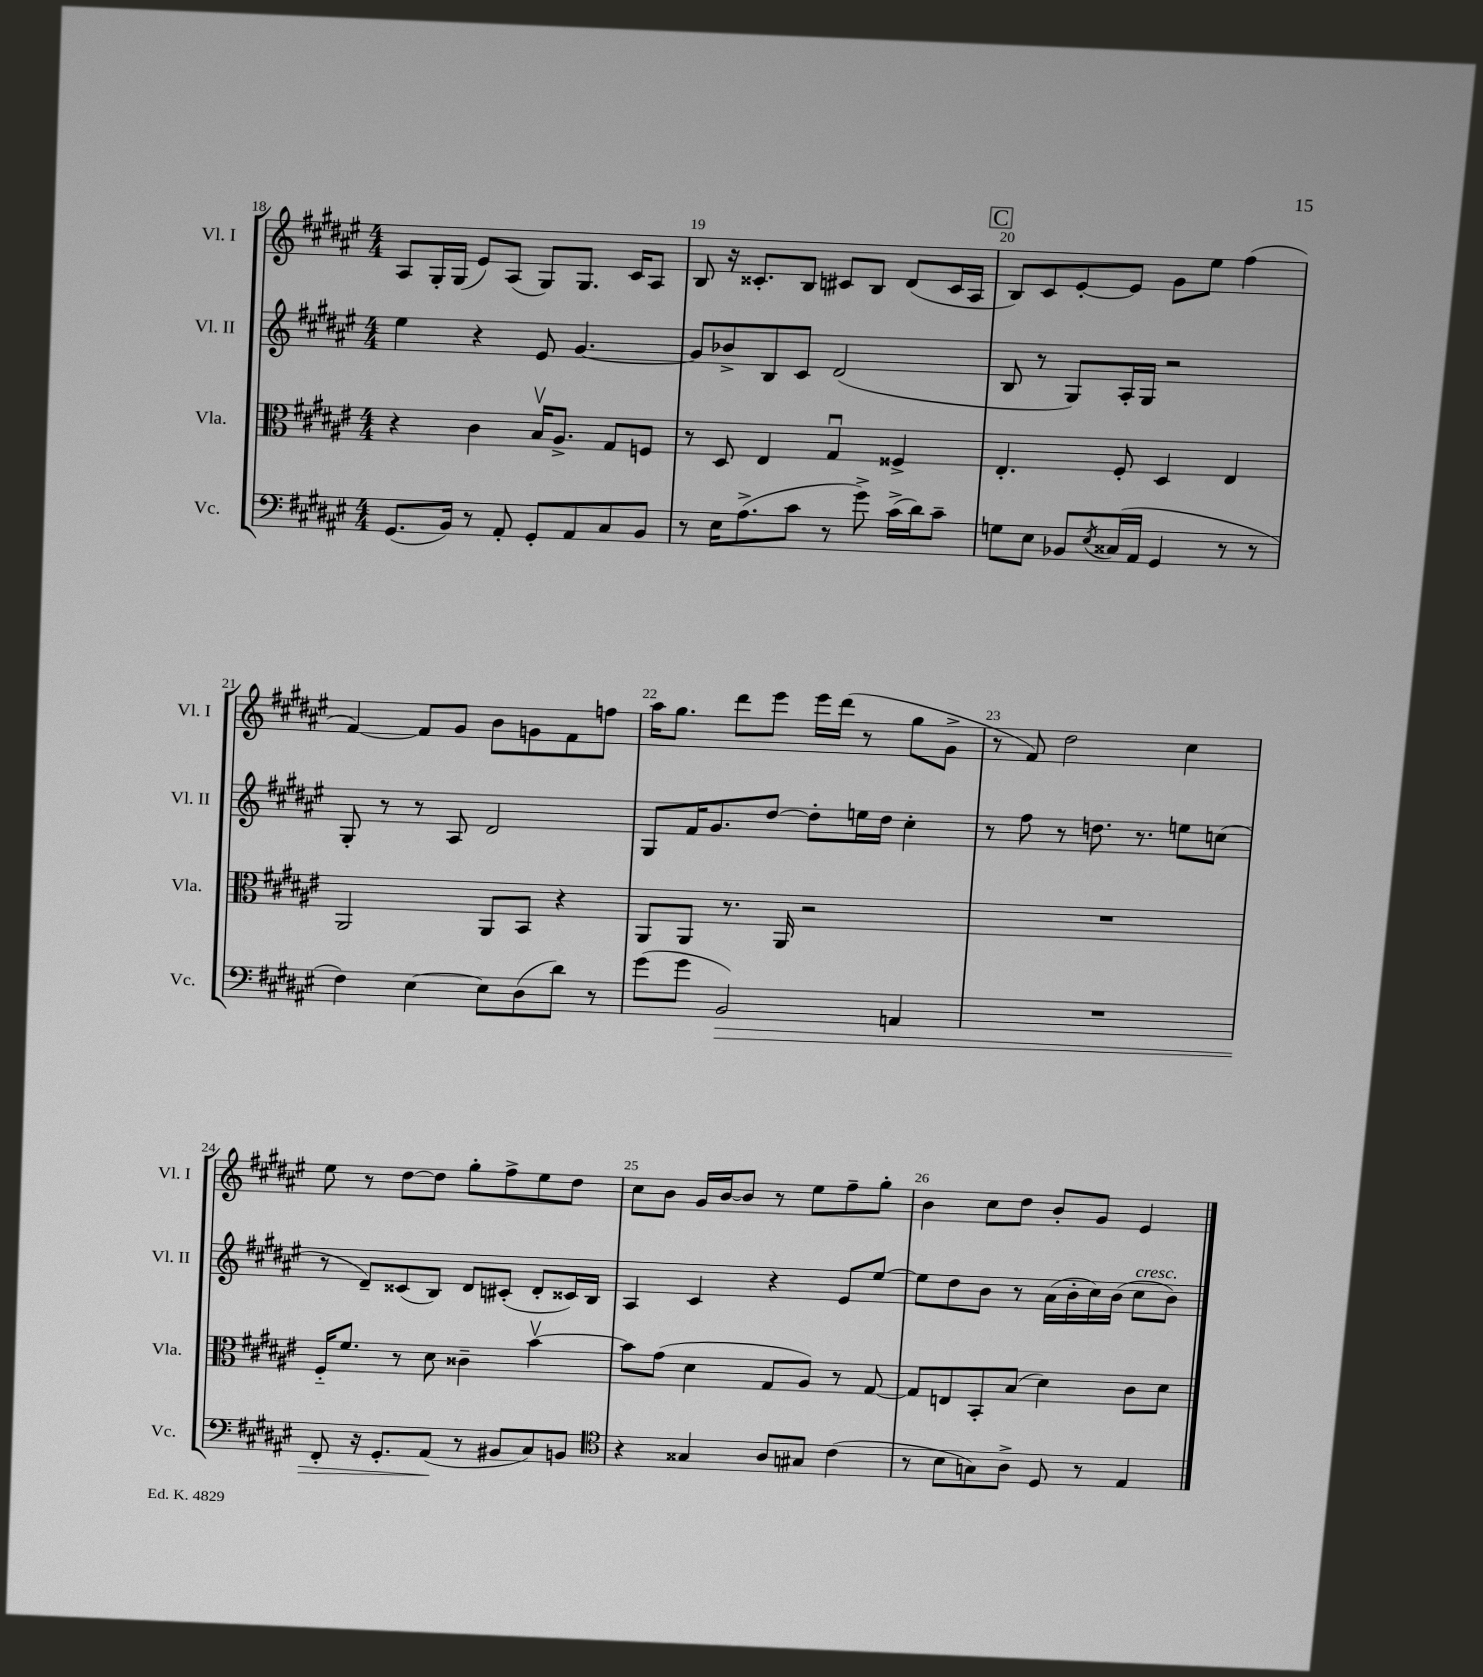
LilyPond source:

<<
\new StaffGroup <<
\new Staff = "s0" \with { instrumentName = "Vl. I" shortInstrumentName = "Vl. I" } {
    \clef treble \key fis \major \numericTimeSignature \time 4/4
    ais8 gis16-. gis16( eis'8) ais8( gis8) gis8. cis'16 ais8 |
    b8 r16 cisis'8.-. b8 cis'8 b8 dis'8( cis'16 ais16 |
    \mark \markup { \box "C" } b8) cis'8 eis'8~-. eis'8 gis'8 eis''8 fis''4( |
    fis'4~) fis'8 gis'8 b'8 g'8 fis'8 f''8 |
    ais''16 gis''8. dis'''8 eis'''8 eis'''16 dis'''16( r8 gis''8 gis'8-> |
    r8 fis'8) dis''2 cis''4 |
    eis''8 r8 dis''8~ dis''8 gis''8-. fis''8-> eis''8 dis''8 |
    cis''8 b'8 gis'16 b'16~ b'8 r8 eis''8 fis''8-- gis''8-. |
    b'4 cis''8 dis''8 b'8-. gis'8 eis'4 \bar "|." |
}
\new Staff = "s1" \with { instrumentName = "Vl. II" shortInstrumentName = "Vl. II" } {
    \clef treble \key fis \major \numericTimeSignature \time 4/4
    eis''4 r4 eis'8 gis'4.~ |
    gis'8 bes'8-> b8 cis'8 dis'2( |
    \mark \markup { \box "C" } b8 r8 gis8) ais16-. gis16 r2 |
    gis8-. r8 r8 ais8 dis'2 |
    gis8 fis'16 gis'8. dis''8~ dis''8-. e''16 dis''16 cis''4-. |
    r8 fis''8 r8 d''8. r8. e''8 c''8( |
    r8 dis'8--) cisis'8( b8) dis'8 cis'8-.( dis'8-. cisis'16) b16 |
    ais4 cis'4 r4 eis'8 eis''8~ |
    eis''8 dis''8 b'8 r8 ais'16( b'16-. cis''16) b'16( cis''8^\markup { \italic "cresc." } b'8) \bar "|." |
}
\new Staff = "s2" \with { instrumentName = "Vla." shortInstrumentName = "Vla." } {
    \clef alto \key fis \major \numericTimeSignature \time 4/4
    r4 cis'4 b16\upbow ais8.-> gis8 f8 |
    r8 dis8 eis4 gis4\downbow fisis4-> |
    \mark \markup { \box "C" } eis4.-. fis8-. dis4 eis4 |
    ais,2 ais,8 b,8 r4 |
    ais,8 ais,8 r8. ais,16 r2 |
    R1 |
    fis16-_ fis'8. r8 dis'8 cisis'4-- b'4~\upbow |
    b'8 gis'8( dis'4 gis8 ais8) r8 gis8~ |
    gis8 e8 b,8-. b8( dis'4) cis'8 dis'8 \bar "|." |
}
\new Staff = "s3" \with { instrumentName = "Vc." shortInstrumentName = "Vc." } {
    \clef bass \key fis \major \numericTimeSignature \time 4/4
    gis,8.( b,16) r8 ais,8-. gis,8-. ais,8 cis8 b,8 |
    r8 eis16 ais8.->( cis'8 r8 gis'8->) cis'16->( dis'16) cis'8-- |
    \mark \markup { \box "C" } g8 eis8 bes,8 \acciaccatura { eis8 } cisis16( ais,16 gis,4 r8 r8 |
    fis4) eis4~ eis8 dis8( dis'8) r8 |
    gis'8( gis'8 b,2\>) a,4 |
    R1 |
    fis,8-. r16 gis,8.-. ais,8\!( r8 bis,8 cis8) b,8 |
    \clef tenor r4 gisis4 ais8 gis8 cis'4( |
    r8 b8 g8) ais8-> dis8 r8 eis4 \bar "|." |
}
>>
>>
\layout { \context { \Score currentBarNumber = #18 \override BarNumber.break-visibility = ##(#f #t #t) barNumberVisibility = #all-bar-numbers-visible } }
